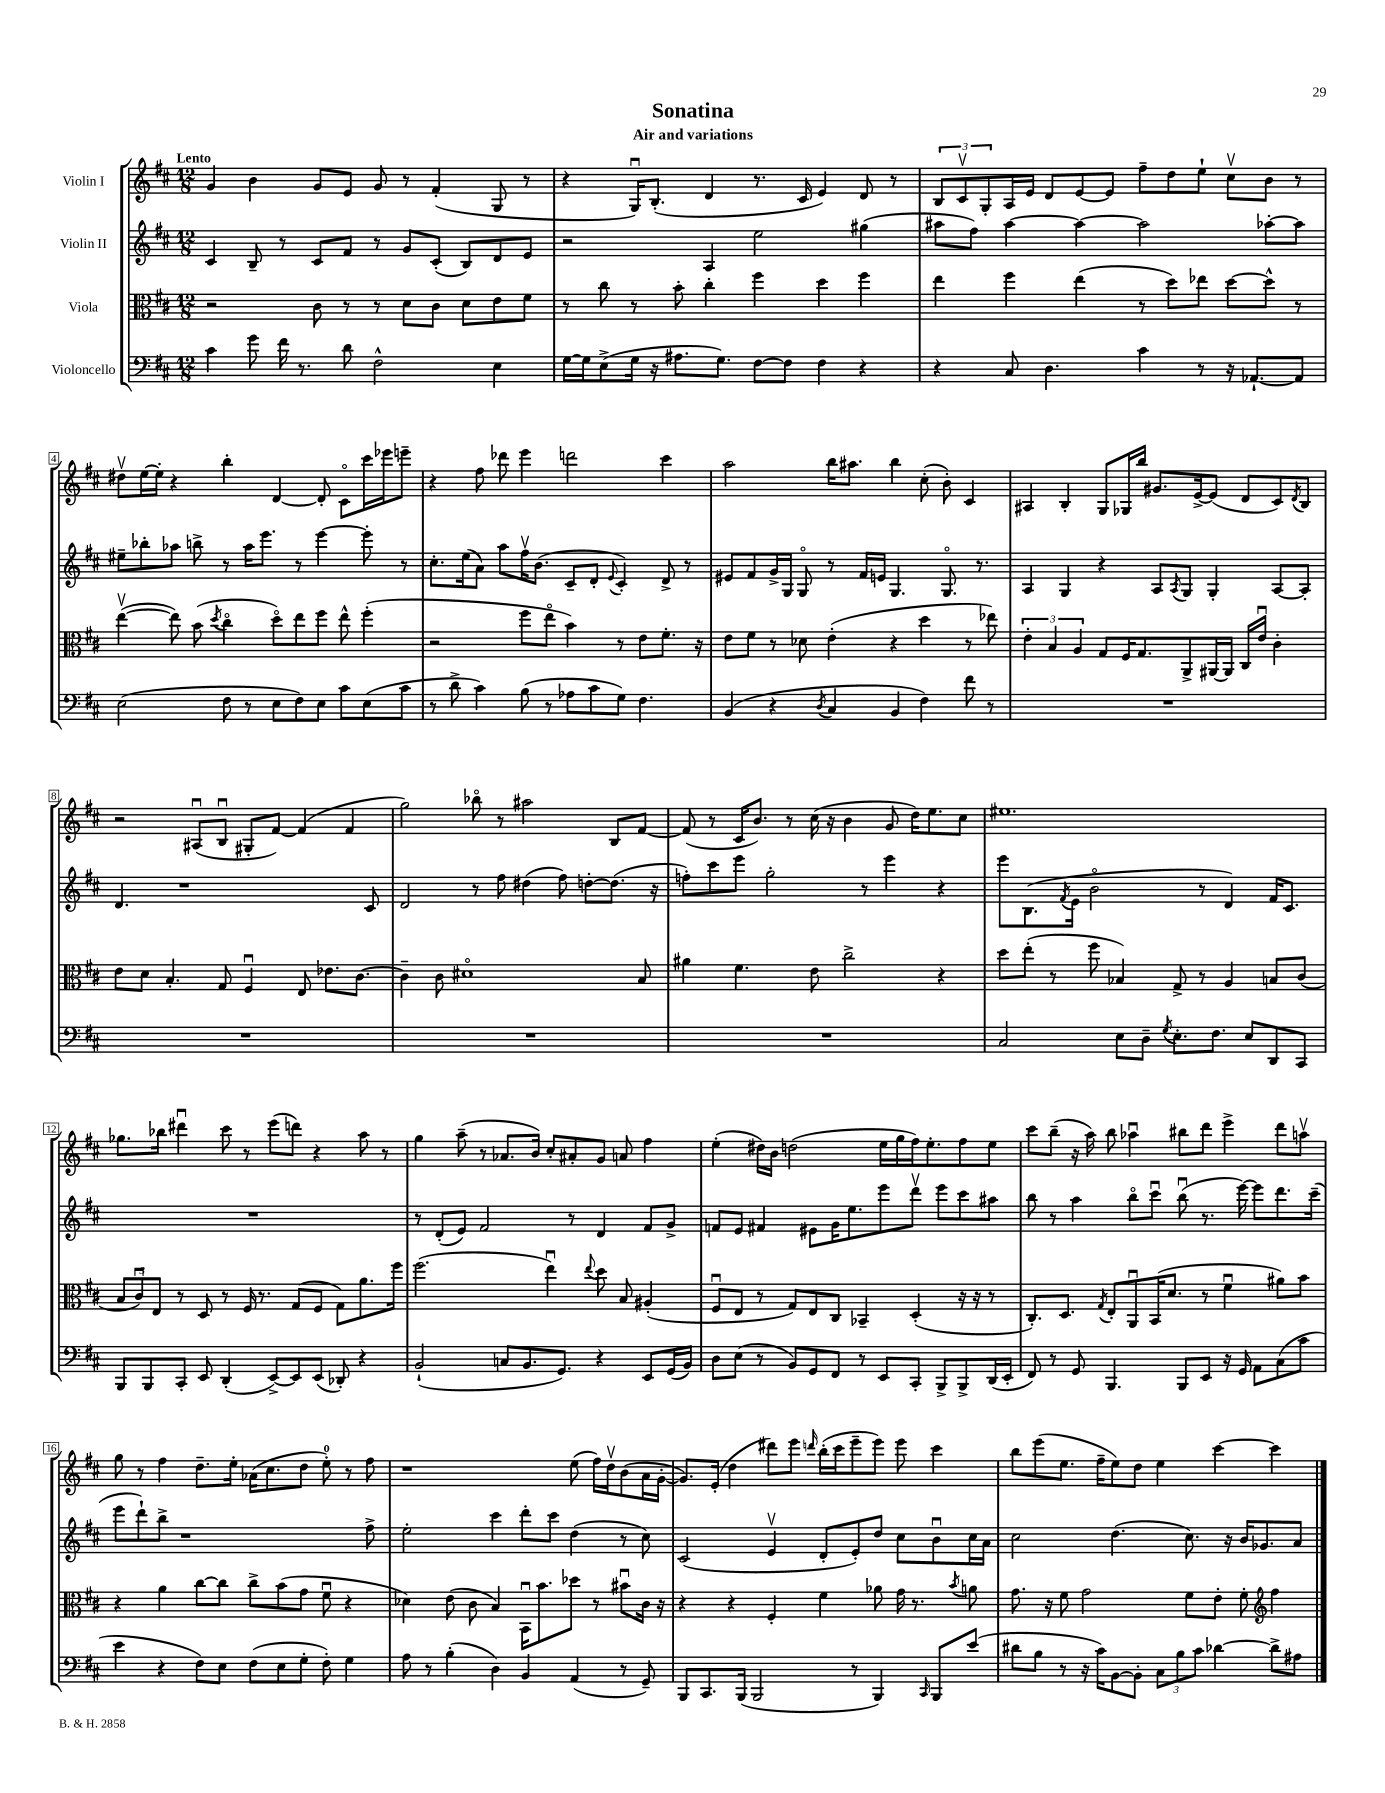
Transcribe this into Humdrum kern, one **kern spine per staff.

**kern	**kern	**kern	**kern
*part4	*part3	*part2	*part1
*staff4	*staff3	*staff2	*staff1
*I"Violoncello	*I"Viola	*I"Violin II	*I"Violin I
*clefF4	*clefC3	*clefG2	*clefG2
*k[f#c#]	*k[f#c#]	*k[f#c#]	*k[f#c#]
*M12/8	*M12/8	*M12/8	*M12/8
=1	=1	=1	=1
!	!	!	!LO:TX:a:B:t=Lento
4c#\	2r	4c#/	4g/
8g\	.	8B~/	4b\
16f#\	.	8r	.
8.r	.	.	.
.	8c#\	8c#/L	8g/L
8d\	8r	8f#/J	8e/J
2F#^^\	8r	8r	8g/
.	8d\L	8g/L	8r
.	8c#\J	(8c#'/J	(4f#'/
.	8d\L	8B/L)	.
4E\	8e\	8d/	8G/
.	8f#\J	8e/J	8r
=2	=2	=2	=2
[16G\LL	8r	2r	4r
16G\J]	.	.	.
(8E^\	8cc#\	.	.
16G\Jk	8r	.	16Gu/KL)
16r	.	.	(8.B'/J
8.A#X\L	8b'\	.	.
.	4cc#'\	4A/	4d/
8.G\J)	.	.	.
[8F#\L	4ff#\	2ee\	8.r
8F#\J]	.	.	.
.	.	.	16c#/
4F#\	4dd\	.	4e/)
4r	4ff#\	(4gg#X\	8d/
.	.	.	8r
=3	=3	=3	=3
4r	4ee\	8aa#X\L	12B/L
.	.	.	12c#v/
.	.	8ff#\J)	.
.	.	.	12G'/
8C#/	4ff#\	[4aa#\	16A/L
.	.	.	16e/JJ
4.D\	.	.	8d/L
.	(4ee\	4aa#\_	[8e/
.	.	.	8e/J]
4c#\	8r	2aa#\]	8ff#~\L
.	8dd\L)	.	8dd\
8r	8ee-X\J	.	8ee`\J
16r	[8dd\L	.	8cc#v\L
[8.AA-X`/L	.	.	.
.	8dd^^\J]	[8aa-X'\L	8b\J
8AA-/J]	8r	8aa-\J]	8r
!!LO:LB:g=z
=4	=4	=4	=4
(2E\	([4eev\	8ee#X~\L	8dd#Xv\L
.	.	8bb-X'\	[16ee\L
.	.	.	16ee'\JJ]
.	8ee\])	8aa-X\J	4r
.	(8b\	8bbn^\	.
.	8qdd/	.	.
8F#\	4cc#\	8r	4bb'\
8r	.	16aa-\KL	.
.	.	8.eee\J	.
8E\L	8dd\L)	.	[4d/
8F#\)	8ee\	8r	.
8E\J	8ff#\J	[4eee\	8d'/]
8c#\L	8ee^^\	.	8c#\L
(8E\	(4ff#'\	8eee'\]	16ccc#\L
.	.	.	16eee-X\J
8c#\J	.	8r	8eeen~\J
=5	=5	=5	=5
8r	2r	8.cc#'\L	4r
8d^\	.	.	.
.	.	(16ee\k	.
4c#\)	.	8a\J)	8ff#\
.	.	8aa\L	8ddd-X\
(8B\	8ff#\L	16ff#v\K	4eee\
.	.	(8.b\J	.
8r	8ee\J	.	.
8A-X\L	4b\)	8c#~/L	2dddn\
8c#\	.	8d'/J	.
.	.	8qqe/	.
8G\J)	8r	4c#'/)	.
4.F#\	8e\L	.	.
.	8.f#'\J	8d^/	4ccc#\
.	.	8r	.
.	16r	.	.
=6	=6	=6	=6
(4BB/	8e\L	8e#X/L	2aa\
.	8f#\J	8f#/	.
4r	8r	16g^/L	.
.	.	16G/JJ	.
.	8d-X\	8G/	.
8qD/	.	.	.
4C#/	(4e'\	8r	16bb\KL
.	.	.	8.aa#X\J
.	.	16f#/LL	.
.	.	16en/JJ	.
4BB/	4r	4.G/	4bb\
4F#\)	4dd\	.	(8cc#'\
.	.	8.G/	8b'\)
8f#\	8r	.	4c#/
.	.	8.r	.
8r	8ee-X\)	.	.
=7	=7	=7	=7
1.r	6e'\	4A/	4A#X/
.	6B/	.	.
.	.	4G/	4B'/
.	6A/	.	.
.	8G/L	4r	8G/L
.	16F#/K	.	16G-X/L
.	8.G/	.	16bb/JJ
.	.	8A/L	8.g#X/L
.	.	8qA/	.
.	8AA^/	8G/J	.
.	.	.	[16e^/k
.	[16AA#X/L	4G'/	(8e/J]
.	16AA#/JJ]	.	.
.	16C#/LL	.	8d/L
.	16eu/JJ	.	.
.	4c#'\	[8A/L	8c#/)
.	.	.	8qd/
.	.	8A'/J]	8B/J
!!LO:LB:g=z
=8	=8	=8	=8
1.r	8e\L	4.d/	2r
.	8d\J	.	.
.	4.B'/	.	.
.	.	1r	.
.	.	.	(8A#Xu/L
.	8G/	.	8Bu/J
.	4F#u/	.	8G#X'/L
.	.	.	[8f#/J)
.	8E/	.	(4f#/]
.	8.e-X\L	.	.
.	.	.	4f#/
.	[8.c#\J	.	.
.	.	8c#/	.
=9	=9	=9	=9
1.r	4c#~\]	2d/	2gg\)
.	8c#\	.	.
.	1d#X	.	.
.	.	8r	8bb-X\
.	.	8ff#\	8r
.	.	(4dd#X\	2aa#X\
.	.	8ff#\)	.
.	.	[8ddn'\L	.
.	.	(8.dd\J]	8B/L
.	8B/	.	[8f#/J
.	.	16r	.
=10	=10	=10	=10
1.r	4a#X\	8ffn'\L)	(8f#/]
.	.	8ccc#\	8r
.	4.f#\	8eee\J	16c#/KL
.	.	.	8.b/J)
.	.	2gg'\	.
.	.	.	8r
.	8e\	.	(16cc#\
.	.	.	16r
.	2cc#^\	.	4b\
.	.	8r	.
.	.	4eee\	8g/
.	.	.	16dd\KL)
.	.	.	8.ee\
.	4r	4r	.
.	.	.	8cc#\J
=11	=11	=11	=11
2C#/	8dd\L	8eee\L	1.ee#X
.	(8ee'\J	(8.B\	.
.	8r	.	.
.	.	8qf#/	.
.	.	16e\Jk	.
.	8ff#\	2b\	.
8E\L	4B-X/)	.	.
8D~\J	.	.	.
8qG/	.	.	.
8.E'\L	8G^/	.	.
.	8r	8r	.
8.F#\J	.	.	.
.	4A/	4d/)	.
8E/L	.	.	.
8DD/	8Bn/L	16f#/KL	.
.	.	8.c#/J	.
8CC#/J	(8c#/J	.	.
!!LO:LB:g=z
=12	=12	=12	=12
8BBB/L	12B/L	1.r	8.gg-X\L
.	12c#u/)	.	.
8BBB/	.	.	.
.	12E/J	.	.
.	.	.	16bb-X\Jk
8CC#'/J	8r	.	4ddd#Xu\
8EE/	8D/	.	.
(4DD'/	8r	.	8ccc#\
.	16F#/	.	8r
.	8.r	.	.
[8EE^/L)	.	.	(8eee\L
8EE/]	(8G/L	.	8dddn\J)
(8EE/J	8F#/J	.	4r
8DD-X'/)	8G\L)	.	.
4r	8.a\	.	8aa\
.	.	.	8r
.	16ff#\Jk	.	.
=13	=13	=13	=13
(2BB`/	(2.ff#\	8r	4gg\
.	.	(8d'/L	.
.	.	8e/J)	(8aa~\
.	.	2f#/	8r
8Cn/L	.	.	8.a-X/L
8.BB/	.	.	.
.	.	.	16b/Jk)
.	4eeu\)	.	8cc#'/L
8.GG/J)	.	.	.
.	.	8r	8a#X'/
.	8qqee/	.	.
4r	8dd\	4d/	8g/J
.	8B/	.	8an/
8EE/L	(4A#X'/	8f#/L	4ff#\
(16GG/L	.	8g^/J	.
16BB/JJ)	.	.	.
=14	=14	=14	=14
8D\L	8F#u/L	8fn/L	(4ee'\
(8E\J	8E/J	8e/J	.
8r	8r	4f#X/	16dd#X\LL)
.	.	.	16b\JJ
8BB/L)	8G/L)	.	(2ddn\
8GG/	8E/	8e#X\L	.
8FF#/J	8C#/J	16g\K	.
.	.	8.ee\	.
8r	4BB-X~/	.	.
8EE/L	.	8eee\	16ee\LL
.	.	.	16gg\
8CC#'/J	(4D'/	8dddv\J	16ff#\J)
.	.	.	8.ee'\
8BBB^/L	.	8eee\L	.
8BBB^/	16r	8ccc#\	8ff#\
.	16r	.	.
(16DD/L	8r	8aa#X\J	8ee\J
16EE'/JJ	.	.	.
=15	=15	=15	=15
8FF#/)	8.C#'/L)	8bb\	8ccc#\L
8r	.	8r	(8bb~\J
.	8.D/J	.	.
8GG/	.	4aa\	16r
.	.	.	16aa\)
.	8qG/	.	.
4.BBB/	8E'/L	.	8bb\
.	8AAu/	8bb\L	4aa-Xu\
.	(16BB/K	8ccc#u\J	.
.	8.d/J	.	.
8BBB/L	.	(8bbu\	8bb#X\L
8EE/J	8r	8.r	8ddd\J
16r	4f#u\	.	4eee^\
16GG/	.	[16eee\)	.
8AA\L	.	8eee\L]	.
(8C#\	8a#X\L)	8.ddd\	8ddd\L
8c#\J	8b\J	.	8aanv\J
.	.	(16ccc#~\Jk	.
!!LO:LB:g=z
=16	=16	=16	=16
4e\	4r	8eee\L	8gg\
.	.	8ddd`\)	8r
4r	4a\	8bb^\J	4ff#\
.	.	1r	.
8F#\L)	[8cc#\L	.	8.dd~\L
8E\J	8cc#\J]	.	.
.	.	.	16ee'\Jk
(8F#\L	8cc#^\L	.	(16a-X\KL
.	.	.	8.cc#\
8E\	(8b\	.	.
8G'\J	8g\J	.	8dd\J
8F#'\)	8f#u\	.	8ee'\)
4G\	4r	.	8r
.	.	8ff#^\	8ff#\
=17	=17	=17	=17
8A\	4d-X\)	2ee'\	1r
8r	.	.	.
(4B'\	(8e\	.	.
.	8c#\	.	.
4D\)	4B/)	4ccc#\	.
4BB/	16BBu\KL	8ddd'\L	.
.	8.b\	.	.
.	.	8ccc#\J	.
(4AA/	8dd-X\J	(4dd\	(8ee\
.	8r	.	16ff#\LL)
.	.	.	16ddv\J
8r	8b#Xu\L	8r	(8b\
8GG~/)	16c#\Jk	8cc#\)	16a\L
.	16r	.	[16g'\JJ
=18	=18	=18	=18
8BBB/L	4r	(2c#/	8.g/L])
8.CC#/	.	.	.
.	.	.	(16e'/Jk
.	4r	.	4dd\
(16BBB/Jk	.	.	.
2BBB/	.	.	.
.	4F#'/	4ev/	8ddd#X\L)
.	.	.	8eee\J
.	.	.	16qqdddn/
.	4f#\	8d'/L	(16bb'\LL
.	.	.	16ccc#\J
8r	.	8e'/)	8eee~\
4BBB/)	8a-X\	8dd/J	8eee\J)
.	16g\	8cc#\L	8eee\
.	8.r	.	.
16qqCC#/	.	.	.
8BBB/L	.	8bu\	4ccc#\
.	8qb/	.	.
(8e/J	8an\	16cc#\L	.
.	.	16a\JJ	.
=19	=19	=19	=19
8d#X\L	8.g\	2cc#\	8bb\L
8B\J	.	.	(8eee\
.	16r	.	.
8r	8f#\	.	8.ee\J
16r	2g\	.	.
16c#\KL)	.	.	16ff#~\KL
[8BB\	.	(4.dd\	8ee\)
8BB'\J]	.	.	8dd\J
12C#\L	.	.	4ee\
12B\	.	.	.
.	8f#\L	8.cc#\)	.
12c#\J	.	.	.
[4d-X\	8e'\J	.	[4ccc#\
.	.	16r	.
.	8f#'\	16b/KL	.
.	.	8.g-X/	.
*	*clefG2	*	*
8d-^\L]	4ff#\	.	4ccc#\]
8A#X\J	.	8a/J	.
==	==	==	==
*-	*-	*-	*-
